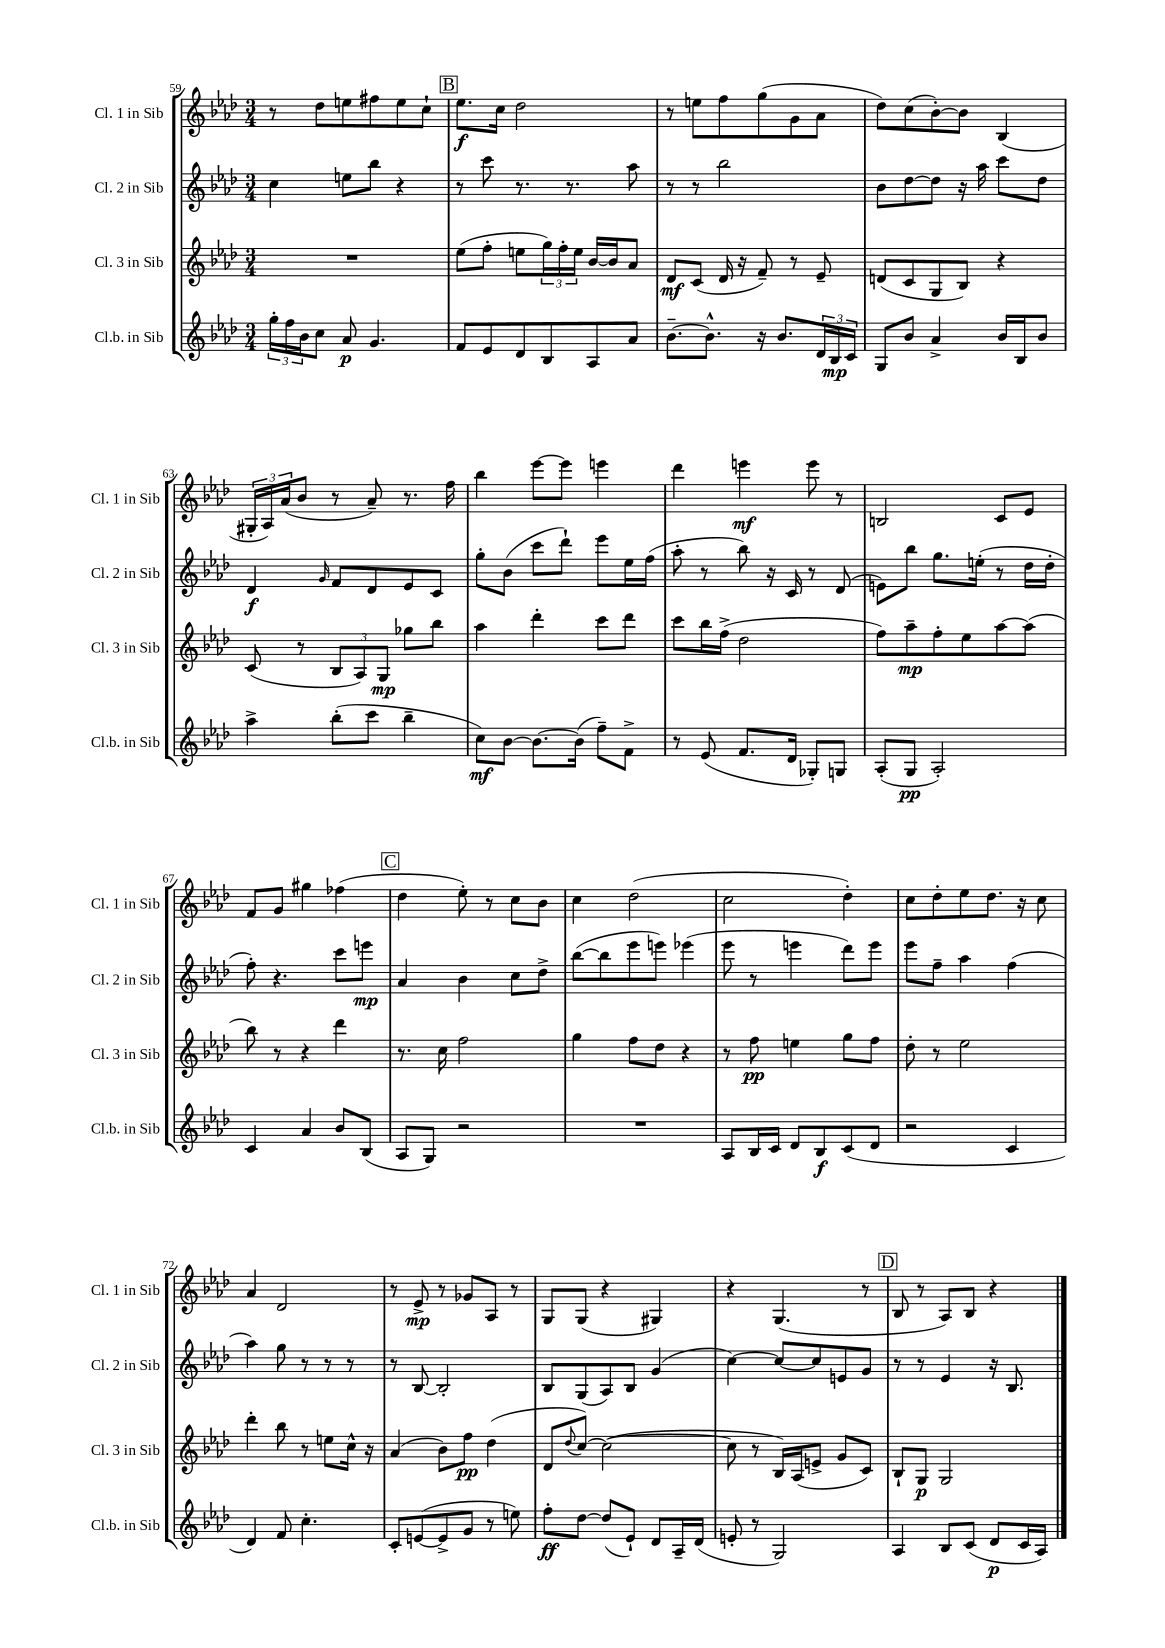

**kern	**kern	**kern	**kern
*staff4	*staff3	*staff2	*staff1
*clefG2	*clefG2	*clefG2	*clefG2
*k[b-e-a-d-]	*k[b-e-a-d-]	*k[b-e-a-d-]	*k[b-e-a-d-]
*M3/4	*M3/4	*M3/4	*M3/4
24gg'\LL	2.r	4cc\	8r
24ff\	.	.	.
24b-\J	.	.	.
8cc\J	.	.	8dd-\L
8a-/	.	8ee\L	8ee\
4.g/	.	8bb-\J	8ff#\
.	.	4r	8ee\
.	.	.	8cc`\J
=	=	=	=
8f/L	(8ee-\L	8r	8.ee-\L
8e-/	8ff'\J	8ccc\	.
.	.	.	16cc\Jk
8d-/	8ee\L	8.r	2dd-\
8B-/	24gg\L)	.	.
.	24ff'\	.	.
.	.	8.r	.
.	24ee\JJ	.	.
8A-/	[16b-/LL	.	.
.	16b-/]J	.	.
8a-/J	8a-/J	8aa-\	.
=	=	=	=
[8.b-~\L	8d-/L	8r	8r
.	(8c/J	8r	8ee\L
8.b-^^\]J	.	.	.
.	16d-/	2bb-\	8ff\
.	16r	.	.
16r	8f~/)	.	(8gg\
8.b-/L	.	.	.
.	8r	.	8g\
24d-/L	8e-~/	.	8a-\J
24B-/	.	.	.
24c/JJ	.	.	.
=	=	=	=
8G/L	(8d/L	8b-\L	8dd-\L)
8b-/J	8c/	[8dd-\	(8cc\
4a-^/	8G/	8dd-\]J	[8b-'\)
.	8B-/J)	16r	8b-\]J
.	.	16aa-\	.
16b-/LL	4r	8ccc\L	(4B-/
16B-/J	.	.	.
8b-/J	.	8dd-\J	.
=	=	=	=
4aa-^\	(8c/	4d-/	24G#'/LL
.	.	.	24A-/)
.	.	.	(24a-/J
.	8r	.	8b-/J
.	.	16qqg/	.
(8bb-'\L	12B-/L	8f/L	8r
.	12A-/)	.	.
8ccc\J	.	8d-/	8a-~/)
.	12G/J	.	.
4bb-~\	8gg-\L	8e-/	8.r
.	8bb-\J	8c/J	.
.	.	.	16ff\
=	=	=	=
8cc\L)	4aa-\	8gg'\L	4bb-\
[8b-\J	.	(8b-\J	.
8.b-\_L	4ddd-'\	8ccc\L	[8eee-\L
.	.	8ddd-`\J)	8eee-\]J
(16b-\]Jk	.	.	.
8ff~\L)	8ccc\L	8eee-\L	4eee\
8f^\J	8ddd-\J	16ee-\L	.
.	.	(16ff\JJ	.
=	=	=	=
8r	8ccc\L	8aa-'\	4ddd-\
(8e-/	16bb-\L	8r	.
.	(16ff^\JJ	.	.
8.f/L	2dd-\	8bb-\)	4eee\
.	.	16r	.
16d-/Jk	.	16c/	.
8G-'/L)	.	8r	8eee\
8G/J	.	(8d-/	8r
=	=	=	=
(8A-'/L	8ff\L)	8e\L)	2B/
8G/J	8aa-~\	8bb-\J	.
2A-'/)	8ff'\	8.gg\L	.
.	8ee-\	.	.
.	.	(16ee'\Jk	.
.	[8aa-\	8r	8c/L
.	(8aa-\]J	16dd-\LL	8e-/J
.	.	16dd-'\JJ	.
=	=	=	=
4c/	8bb-\)	8ff'\)	8f/L
.	8r	4.r	8g/J
4a-/	4r	.	4gg#\
8b-/L	4ddd-\	8ccc\L	(4ff-\
(8B-/J	.	8eee\J	.
=	=	=	=
8A-/L	8.r	4a-/	4dd-\
8G/J)	.	.	.
.	16cc\	.	.
2r	2ff\	4b-\	8ee-'\)
.	.	.	8r
.	.	8cc\L	8cc\L
.	.	8dd-^\J	8b-\J
=	=	=	=
2.r	4gg\	([8bb-\L	4cc\
.	.	8bb-\]	.
.	8ff\L	8eee-\	(2dd-\
.	8dd-\J	8eee\J)	.
.	4r	(4eee-\	.
=	=	=	=
8A-/L	8r	8eee-\	2cc\
16B-/L	8ff\	8r	.
16c/JJ	.	.	.
8d-/L	4ee\	4eee\	.
8B-/	.	.	.
(8c/	8gg\L	8ddd-\L)	4dd-'\)
8d-/J	8ff\J	8eee\J	.
=	=	=	=
2r	8dd-'\	8eee-\L	8cc\L
.	8r	8ff~\J	8dd-'\
.	2ee-\	4aa-\	8ee-\
.	.	.	8.dd-\J
4c/	.	(4ff\	.
.	.	.	16r
.	.	.	8cc\
=	=	=	=
4d-/)	4ddd-'\	4aa-\)	4a-/
8f/	8bb-\	8gg\	2d-/
4.cc'\	8r	8r	.
.	8ee\L	8r	.
.	16cc^^\Jk	8r	.
.	16r	.	.
=	=	=	=
8c'/L	(4a-/	8r	8r
([8e/	.	[8B-/	8e-^/
8e^/]	8b-\L)	2B-'/]	8r
8g/J	8ff\J	.	8g-/L
8r	(4dd-\	.	8A-/J
8ee\)	.	.	8r
=	=	=	=
8ff'\L	8d-/L	8B-/L	8G/L
.	8qqdd-/	.	.
[8dd-\J	[8cc/J)	(8G/	(8G/J
(8dd-/]L	(2cc\_	8A-/)	4r
8e-`/J)	.	8B-/J	.
8d-/L	.	(4g/	4G#/)
16A-~/L	.	.	.
(16d-/JJ	.	.	.
=	=	=	=
8e'/	8cc\]	[4cc\)	4r
8r	8r	.	.
2G/)	16B-/LL)	8cc/_L	(4.G/
.	(16A-/J	.	.
.	8e^/J	8cc/]	.
.	8g/L	8e/	.
.	8c/J)	8g/J	8r
=	=	=	=
4A-/	8B-`/L	8r	8B-/
.	8G/J	8r	8r
8B-/L	2G/	4e-/	8A-/L)
(8c/J	.	.	8B-/J
8d-/L	.	16r	4r
.	.	8.B-/	.
16c/L	.	.	.
16A-/JJ)	.	.	.
==	==	==	==
*-	*-	*-	*-
